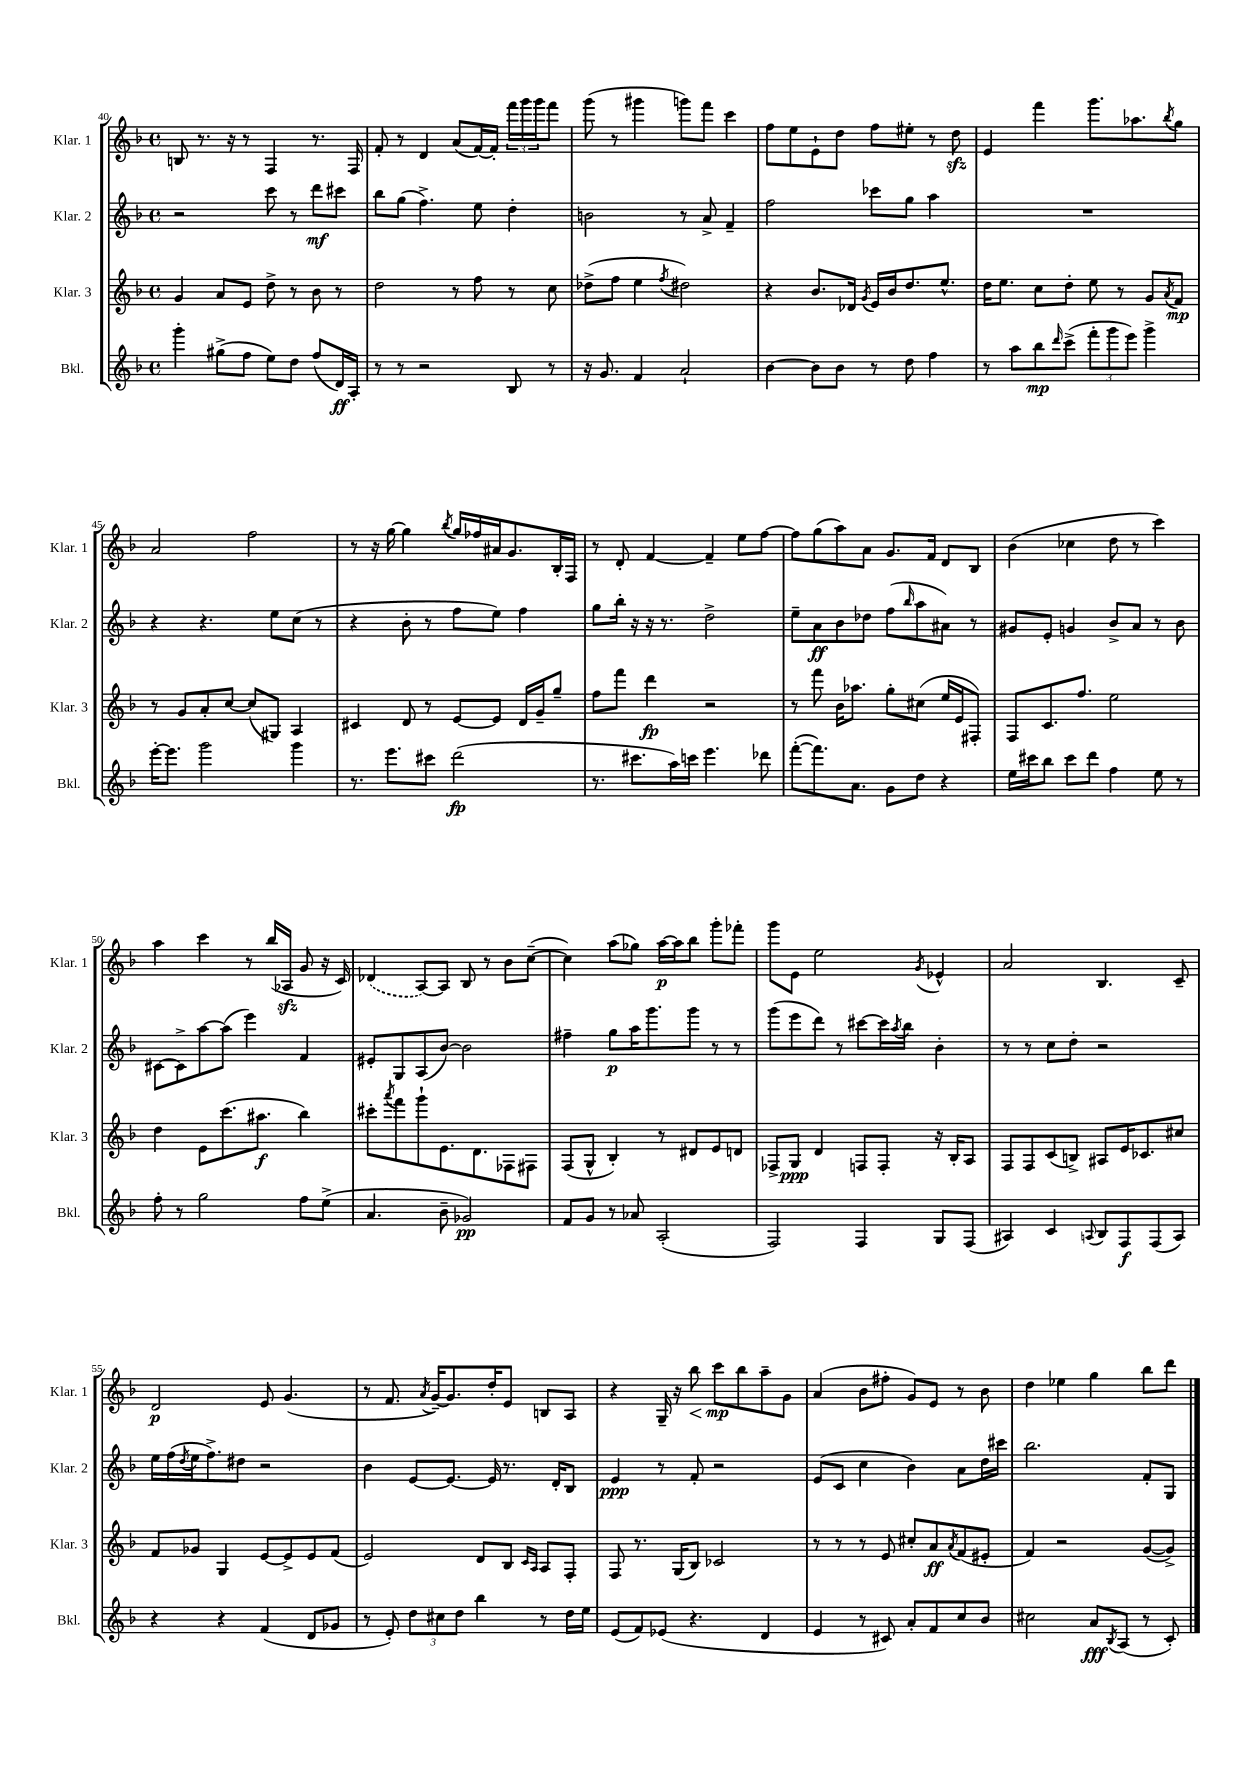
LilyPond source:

<<
\new StaffGroup <<
\new Staff = "s0" \with { instrumentName = "Klar. 1" shortInstrumentName = "Klar. 1" } {
    \clef treble \key f \major \defaultTimeSignature \time 4/4
    b8 r8. r16 r8 f4 r8. f16 |
    f'8-. r8 d'4 a'8( f'16~) f'16-. \tuplet 3/2 { f'''16 g'''16 g'''16 } f'''8 |
    g'''8( r8 gis'''4 g'''8) f'''8 c'''4 |
    f''8 e''8 e'8-! d''8 f''8 eis''8-. r8 d''8\sfz |
    e'4 f'''4 g'''8. aes''8. \acciaccatura { bes''8 } g''8 |
    a'2 f''2 |
    r8 r16 g''16~ g''4 \acciaccatura { bes''8 } g''16 fes''16 ais'16 g'8. bes16-. f16 |
    r8 d'8-. f'4~ f'4-- e''8 f''8~ |
    f''8 g''8( a''8) a'8 g'8. f'16 d'8 bes8 |
    bes'4( ces''4 d''8 r8 c'''4) |
    a''4 c'''4 r8 bes''16( aes16\sfz g'8 r16 c'16) |
    \once \slurDashed des'4( a8~) a8 bes8 r8 bes'8 c''8~--( |
    c''4) a''8( ges''8) a''16~\p a''16 bes''8 g'''8-. fes'''8-. |
    g'''8 e'8 e''2 \acciaccatura { g'8 } ees'4-^ |
    a'2 bes4. c'8-- |
    d'2\p e'8 g'4.( |
    r8 f'8. \acciaccatura { a'8 } g'16~--) g'8. d''16-. e'8 b8 a8 |
    r4 g16-- r16 bes''8\< c'''8\mp\! bes''8 a''8-- g'8 |
    a'4( bes'8 fis''8-. g'8) e'8 r8 bes'8 |
    d''4 ees''4 g''4 bes''8 d'''8 \bar "|." |
}
\new Staff = "s1" \with { instrumentName = "Klar. 2" shortInstrumentName = "Klar. 2" } {
    \clef treble \key f \major \defaultTimeSignature \time 4/4
    r2 c'''8 r8 d'''8\mf cis'''8 |
    bes''8 g''8( f''4.->) e''8 d''4-. |
    b'2 r8 a'8-> f'4-- |
    f''2 ces'''8 g''8 a''4 |
    R1 |
    r4 r4. e''8 c''8( r8 |
    r4 bes'8-. r8 f''8 e''8) f''4 |
    g''8 bes''16-. r16 r16 r8. d''2-> |
    e''8-- a'8\ff bes'8 des''8 f''8( \grace { bes''16 } a''8 ais'8) r8 |
    gis'8 e'8-. g'4 bes'8-> a'8 r8 bes'8 |
    cis'8~ cis'8-> a''8~ a''8( e'''4) f'4 |
    eis'8-. g8 a8( bes'8~) bes'2 |
    fis''4-- g''8\p a''16 g'''8. g'''8 r8 r8 |
    g'''8( e'''8 d'''8) r8 cis'''8~ cis'''16 \acciaccatura { a''8 } bes''16 bes'4-. |
    r8 r8 c''8 d''8-. r2 |
    e''16 f''16( \acciaccatura { d''8 } e''16 f''8.->) dis''8 r2 |
    bes'4 e'8~ e'8.~ e'16 r8. d'16-. bes8 |
    e'4\ppp r8 f'8-. r2 |
    e'8( c'8 c''4 bes'4) a'8 d''16 cis'''16 |
    bes''2. f'8-. g8 \bar "|." |
}
\new Staff = "s2" \with { instrumentName = "Klar. 3" shortInstrumentName = "Klar. 3" } {
    \clef treble \key f \major \defaultTimeSignature \time 4/4
    g'4 a'8 e'8 d''8-> r8 bes'8 r8 |
    d''2 r8 f''8 r8 c''8 |
    des''8->( f''8 e''4 \acciaccatura { f''8 } dis''2) |
    r4 bes'8. des'16 \acciaccatura { g'8 } e'16 bes'16 d''8. e''8.-^ |
    d''16 e''8. c''8 d''8-. e''8 r8 g'8 \acciaccatura { a'8 } f'8\mp |
    r8 g'8 a'8-. c''8~ c''8( gis8) a4 |
    cis'4 d'8 r8 e'8~ e'8 d'16 g'16-- g''8-- |
    f''8 f'''8 d'''4\fp r2 |
    r8 f'''8 bes'16 aes''8. g''8-. cis''8( e''16 e'16 fis8-.) |
    f8 c'8. f''8. e''2 |
    d''4 e'8 c'''8.( ais''8.\f bes''4) |
    cis'''8-. \acciaccatura { a'''8 } f'''8 g'''8-! e'8. d'8. fes8 fis8 |
    f8( g8-^ bes4-.) r8 dis'8 e'8 d'8 |
    fes8-> g8\ppp d'4 f8 f8-. r16 bes16-. a8 |
    f8 f8 c'8( b8->) ais8 e'16 ces'8. cis''8 |
    f'8 ges'8 g4 e'8~ e'8-> e'8 f'8( |
    e'2) d'8 bes8 \grace { c'16 a16 } a8 f8-. |
    f8 r8. g16( bes8) ces'2 |
    r8 r8 r8 e'8 cis''8-. a'8\ff \acciaccatura { a'8 } f'8( eis'8-. |
    f'4) r2 g'8~( g'8->) \bar "|." |
}
\new Staff = "s3" \with { instrumentName = "Bkl." shortInstrumentName = "Bkl." } {
    \clef treble \key f \major \defaultTimeSignature \time 4/4
    g'''4-. gis''8->( f''8 e''8) d''8 f''8( d'16\ff) a16-. |
    r8 r8 r2 bes8 r8 |
    r16 g'8. f'4 a'2-! |
    bes'4~ bes'8 bes'8 r8 d''8 f''4 |
    r8 a''8 bes''8\mp \grace { d'''16 } c'''8->( \tuplet 3/2 { f'''8-. g'''8 e'''8) } g'''4-> |
    e'''16~-. e'''8. g'''2 g'''4 |
    r8. e'''8. cis'''8 d'''2\fp( |
    r8. cis'''8. a''16) c'''16 e'''4. des'''8 |
    f'''8~-.( f'''8.) a'8. g'8 d''8 r4 |
    e''16 cis'''16 bes''8 cis'''8 d'''8 f''4 e''8 r8 |
    f''8-. r8 g''2 f''8 e''8->( |
    a'4. bes'8-- ges'2\pp) |
    f'8 g'8 r8 aes'8 a2-.( |
    f2) f4 g8 f8( |
    ais4) c'4 \appoggiatura { a8 } bes8 f8\f f8( a8) |
    r4 r4 f'4( d'8 ges'8 |
    r8 e'8-.) \tuplet 3/2 { d''8 cis''8 d''8 } bes''4 r8 d''16 e''16 |
    e'8( f'8) ees'8( r4. d'4 |
    e'4 r8 cis'8) a'8-. f'8 c''8 bes'8 |
    cis''2 a'8\fff \acciaccatura { bes8 } a8( r8 c'8-.) \bar "|." |
}
>>
>>
\layout { \context { \Score currentBarNumber = #40 } }
